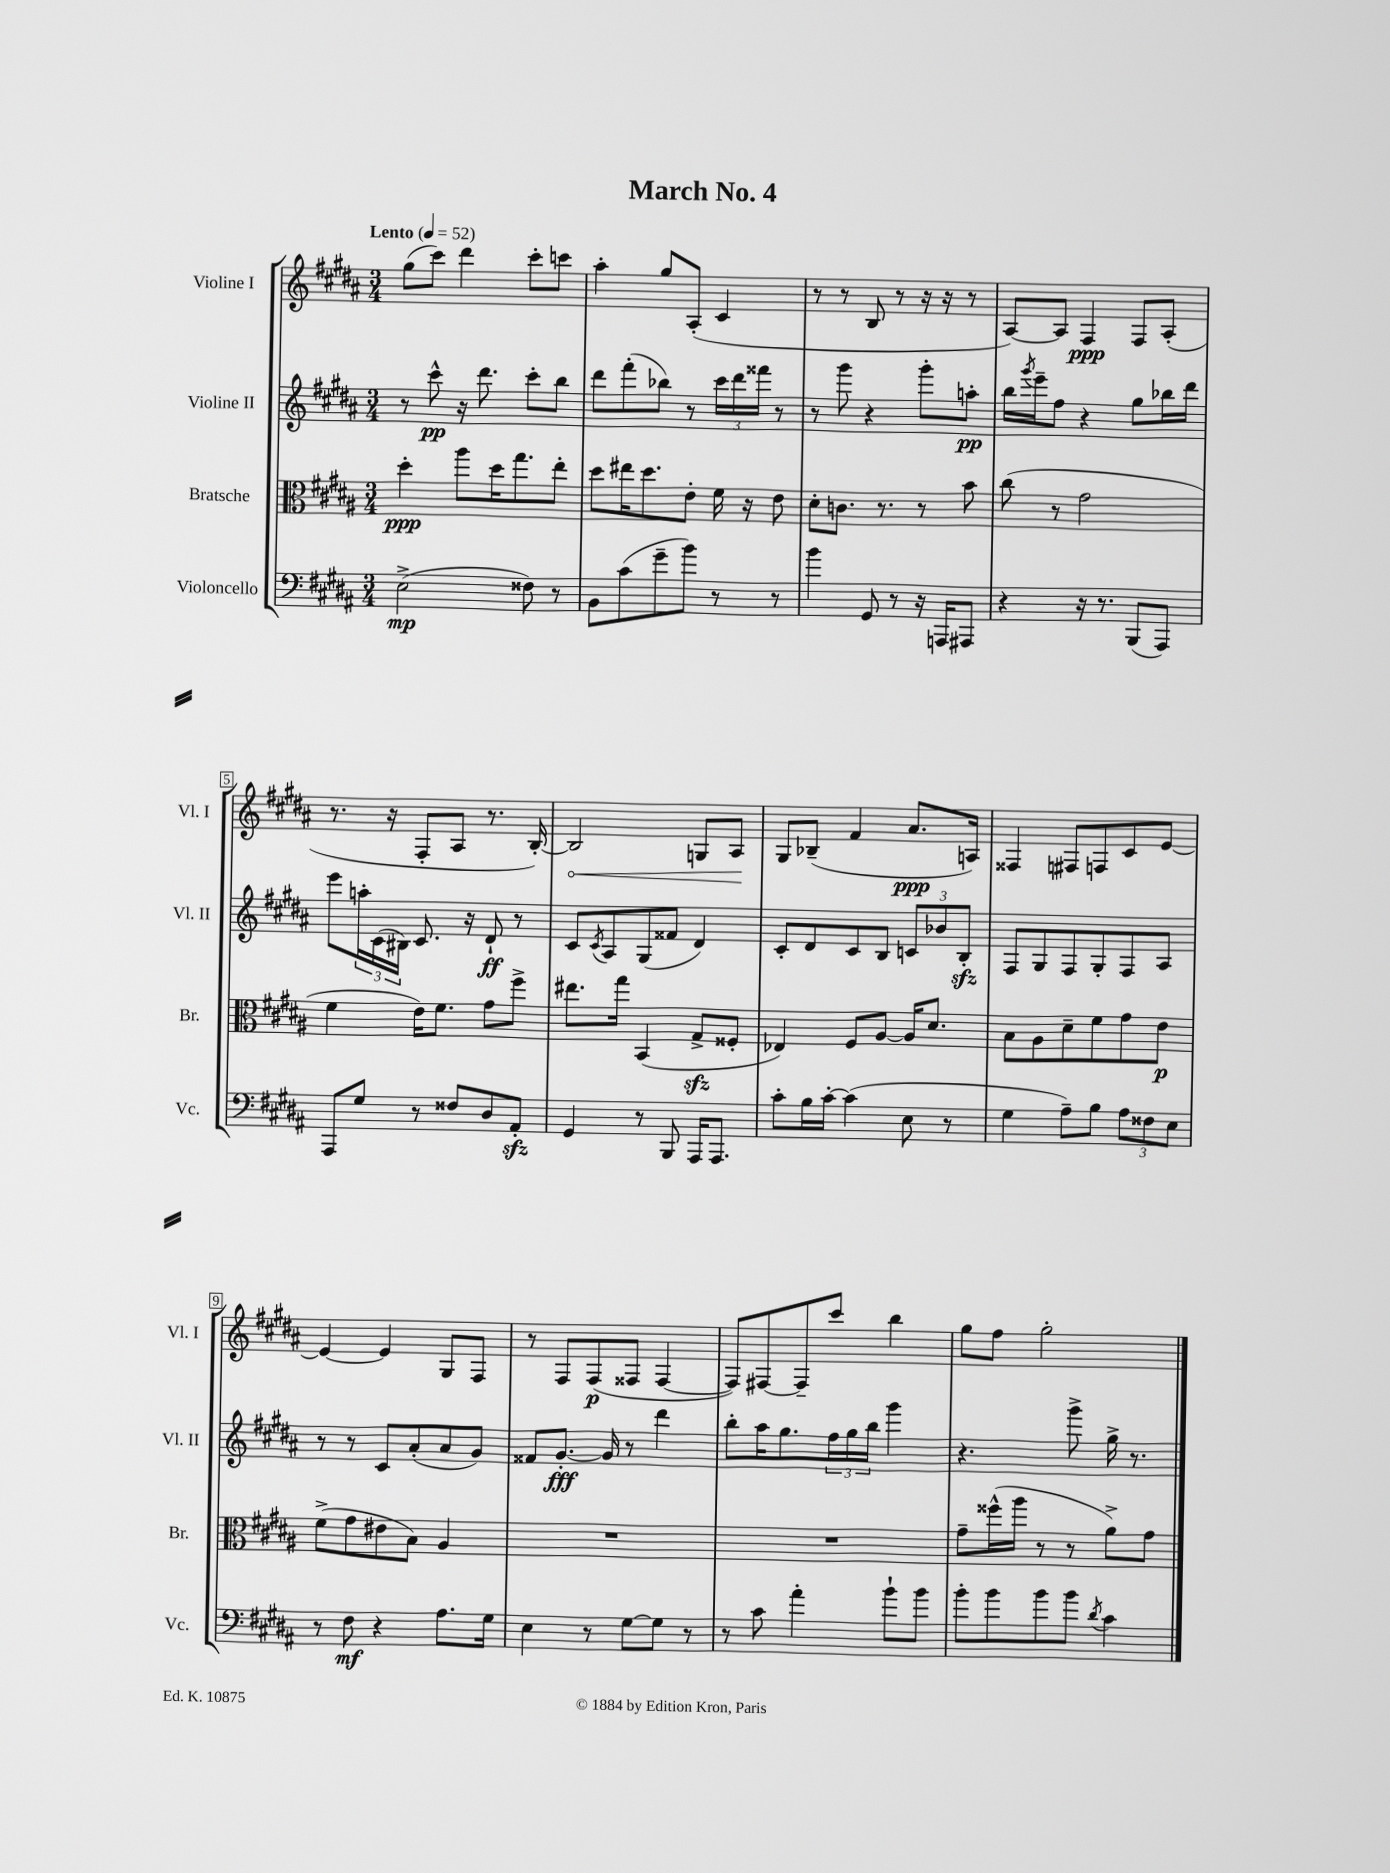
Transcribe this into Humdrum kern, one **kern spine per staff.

**kern	**kern	**kern	**kern
*staff4	*staff3	*staff2	*staff1
*clefF4	*clefC3	*clefG2	*clefG2
*k[f#c#g#d#a#]	*k[f#c#g#d#a#]	*k[f#c#g#d#a#]	*k[f#c#g#d#a#]
*M3/4	*M3/4	*M3/4	*M3/4
*MM52	*MM52	*MM52	*MM52
(2E^	4dd#'	8r	(8gg#
.	.	8ccc#^^	8ccc#)
.	8aa#	16r	4ddd#
.	.	8.ddd#	.
.	16dd#	.	.
.	8.gg#	.	.
8F##)	.	8ccc#'	8ccc#'
8r	8ee'	8bb	8ccc
=	=	=	=
8BB	8dd#	8ddd#	4aa#'
(8c#	16ee#	(8fff#'	.
.	8.dd#	.	.
8g#~	.	8bb-)	8gg#
8b)	8e'	8r	(8A#'
8r	16f#	24ccc#	4c#
.	.	24ddd#	.
.	16r	.	.
.	.	24fff##	.
8r	8e	8r	.
=	=	=	=
4b	8d#'	8r	8r
.	8.c	8ggg#	8r
8GG#	.	4r	8B
.	8.r	.	.
8r	.	.	8r
16r	8r	8ggg#'	16r
16AAA	.	.	16r
8AAA#	8b	8aa'	8r
=	=	=	=
4r	(8cc#	16bb	[8A#)
.	.	8qggg#	.
.	.	16eee~	.
.	8r	8ff#	8A#]
16r	2g#	4r	4F#
8.r	.	.	.
(8BBB	.	8gg#	8F#
8AAA#)	.	16bb-	(8A#'
.	.	16ddd#	.
=	=	=	=
8AAA#	4f#	8eee	8.r
8G#	.	24aa'	.
.	.	(24c#	.
.	.	.	16r
.	.	24B#)	.
8r	16e)	8.c#	8F#'
.	8.f#	.	.
8F##	.	.	8A#
.	.	16r	.
8D#	8g#	8d#`	8.r
8AA#'	8ff#^	8r	.
.	.	.	[16B')
=	=	=	=
4GG#	8.ee#	8c#	2B]
.	.	8qc#	.
.	.	8A#	.
.	16gg#	.	.
8r	(4BB	(8G#	.
8BBB	.	8f##	.
16AAA#	8G#^	4d#)	8G
8.AAA#	.	.	.
.	8F##'	.	8A#
=	=	=	=
8c#'	4E-)	8c#'	8G#
16B	.	8d#	(8B-~
[16c#'	.	.	.
(4c#]	8F#	8c#	4f#
.	[8A#	8B	.
8E	16A#]	12c	8.a#
.	8.d#	.	.
.	.	12b-	.
8r	.	.	.
.	.	12B'	.
.	.	.	16A)
=	=	=	=
4G#	8B	8F#	4F##
.	8A#	8G#	.
8A#~)	8d#~	8F#	8F#
8B	8f#	8G#'	8F
12A#	8g#	8F#	8c#
12F##	.	.	.
.	8e	8A#	[8e
12E	.	.	.
=	=	=	=
8r	(8f#^	8r	4e_
8F#	8g#	8r	.
4r	8e#	8c#	4e]
.	8B)	(8a#'	.
8.A#	4A#	8a#	8G#
.	.	8g#)	8F#
16G#	.	.	.
=	=	=	=
4E	2.r	8f##	8r
.	.	[8.g#'	8F#
8r	.	.	(8F#
.	.	16g#]	.
[8G#	.	8r	8F##
8G#]	.	4ddd#	[4F##
8r	.	.	.
=	=	=	=
8r	2.r	8bb'	8F##])
8c#	.	16aa#	[8F#
.	.	8.gg#	.
4a#'	.	.	8F#~]
.	.	24ff#	8ccc#
.	.	24gg#	.
.	.	24bb	.
8b`	.	4ggg#	4bb
8b	.	.	.
=	=	=	=
8b'	8g#~	4.r	8gg#
8b	(16ff##^^	.	8ff#
.	16aa#	.	.
8b	8r	.	2gg#'
8b	8r	8ggg#^	.
8qd#	.	.	.
4c#	8a#^)	16gg#^	.
.	.	8.r	.
.	8g#	.	.
==	==	==	==
*-	*-	*-	*-
